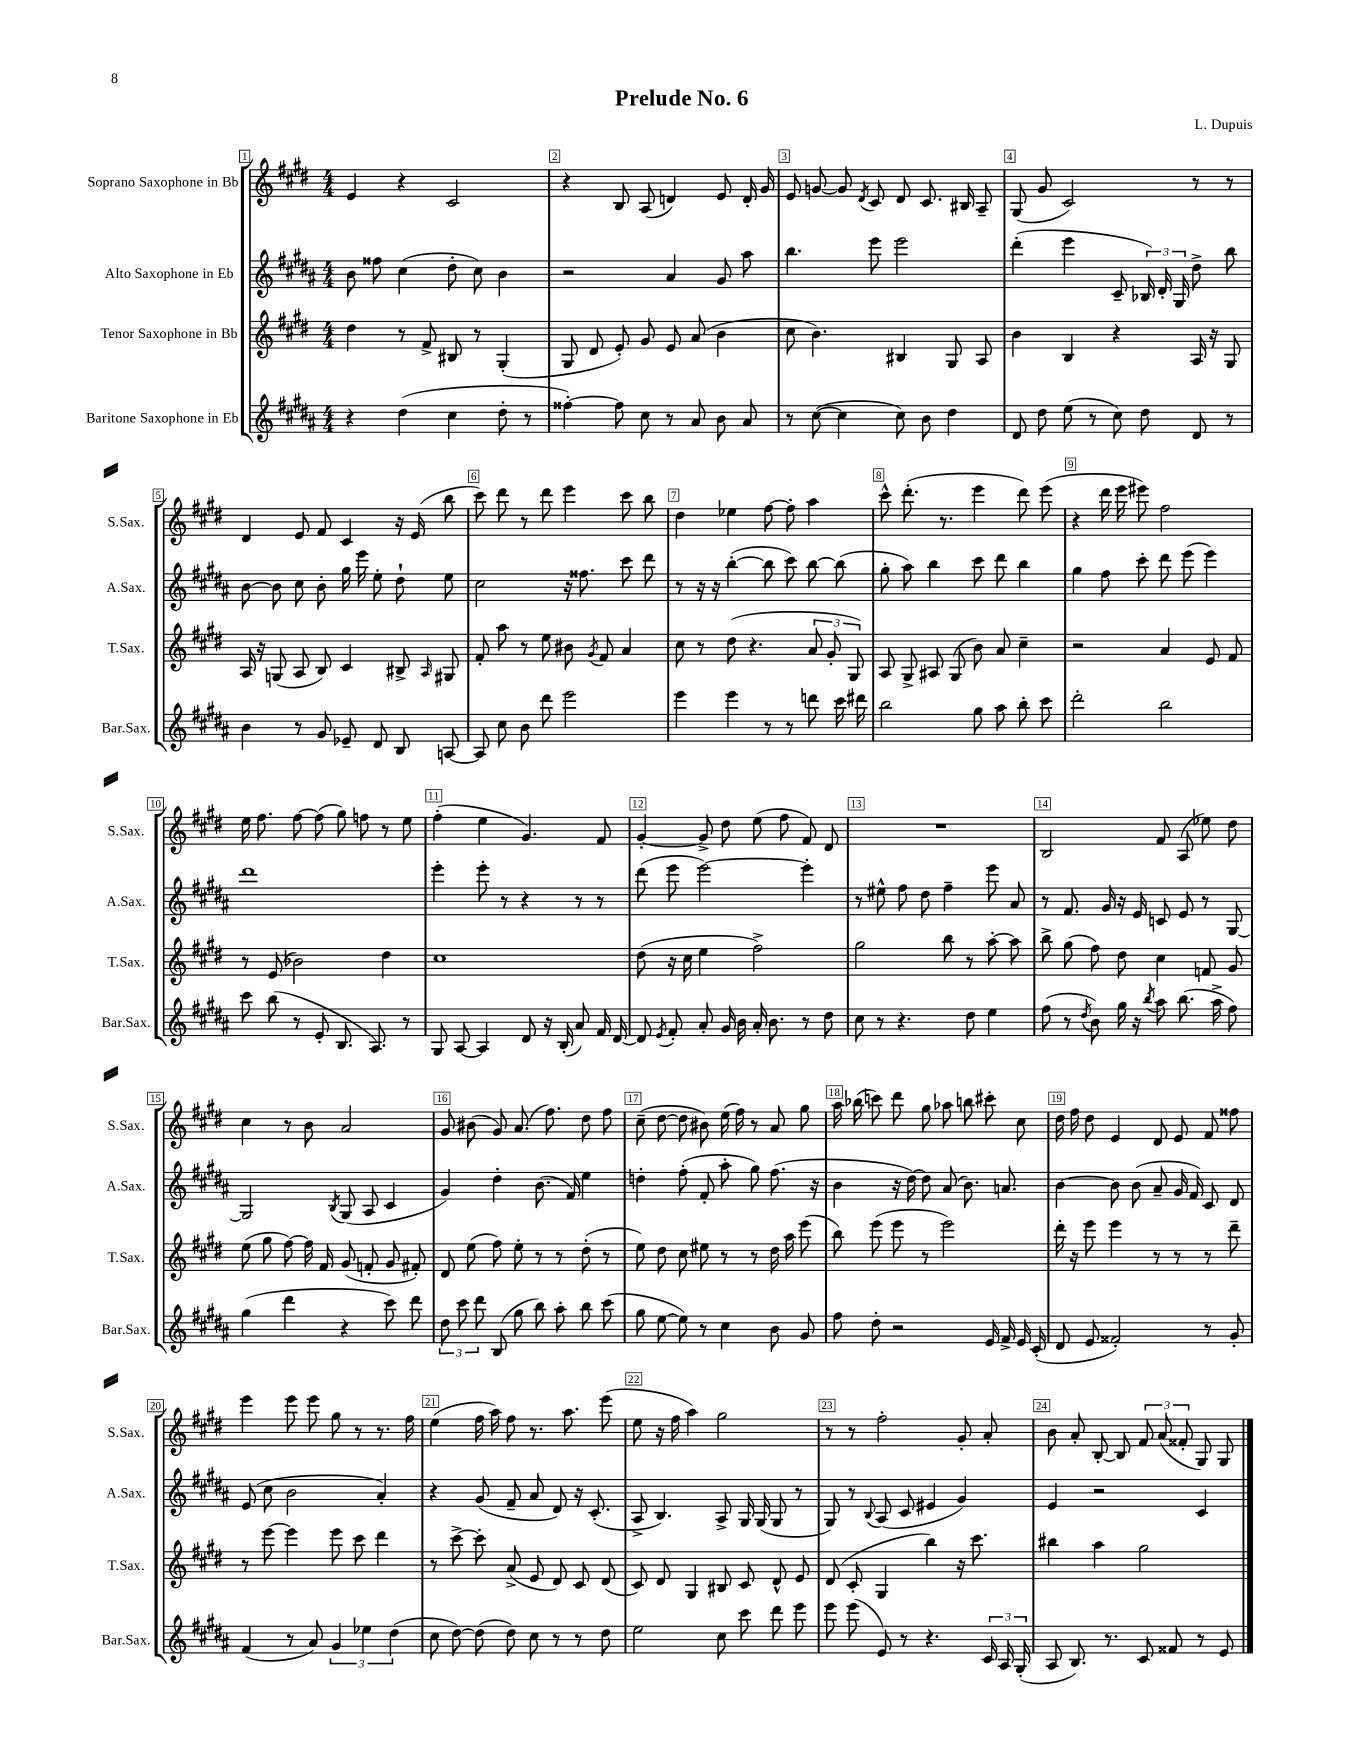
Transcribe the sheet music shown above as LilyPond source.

\header { title = "Prelude No. 6" composer = "L. Dupuis" }
<<
\new StaffGroup <<
\new Staff = "s0" \with { instrumentName = "Soprano Saxophone in Bb" shortInstrumentName = "S.Sax." } {
    \clef treble \key e \major \numericTimeSignature \time 4/4
    \autoBeamOff e'4 r4 cis'2 |
    r4 b8 a8( d'4) e'8 d'16-. gis'16 |
    e'8 g'8~ g'8 \acciaccatura { dis'8 } cis'8 dis'8 cis'8. bis16 a8-- |
    gis8( gis'8 cis'2) r8 r8 |
    dis'4 e'8 fis'8 cis'4 r16 e'16( b''8 |
    cis'''8) dis'''8 r8 dis'''8 e'''4 cis'''8 b''8 |
    dis''4 ees''4 fis''8~ fis''8-. a''4 |
    cis'''8-^ dis'''8.-.( r8. e'''4 dis'''8) e'''8( |
    r4 dis'''16 e'''16 eis'''8) fis''2 |
    e''16 fis''8. fis''8~ fis''8( gis''8) f''8 r8 e''8 |
    fis''4-.( e''4 gis'4.) fis'8 |
    gis'4~-. gis'8-> dis''8 e''8( fis''8 fis'8) dis'8 |
    R1 |
    b2 fis'8 a8( ees''8) dis''8 |
    cis''4 r8 b'8 a'2 |
    gis'8 bis'8( gis'8) a'8.( fis''8.) dis''8 fis''8 |
    cis''8--( dis''8~ dis''8 bis'8) e''16( fis''16) r8 a'8 gis''8 |
    a''16 bes''16( c'''8) dis'''8 gis''8 aes''8 b''8 cis'''8-. cis''8 |
    dis''16 fis''16 dis''8 e'4 dis'8 e'8 fis'8 fisis''8 |
    e'''4 e'''8 e'''8 gis''8 r8 r8. fis''16 |
    e''4( fis''16 a''16) fis''8 r8. a''8. e'''8( |
    e''8 r16 fis''16 a''4) gis''2 |
    r8 r8 fis''2-. gis'8-. a'8-. |
    b'8 a'8-. b8~-. b8 \tuplet 3/2 { fis'8 a'8( fisis'8-. } gis8) gis8 \bar "|." |
}
\new Staff = "s1" \with { instrumentName = "Alto Saxophone in Eb" shortInstrumentName = "A.Sax." } {
    \clef treble \key b \major \numericTimeSignature \time 4/4
    \autoBeamOff b'8 fisis''8 cis''4( dis''8-. cis''8) b'4 |
    r2 ais'4 gis'8 ais''8 |
    b''4. e'''8 e'''2 |
    dis'''4-.( e'''4 cis'8-- \tuplet 3/2 { bes16) dis'16-. gis16 } dis''8-> b''8 |
    b'8~ b'8 cis''8 b'8-. gis''16 e'''16 e''8-. dis''8-! e''8 |
    cis''2 r16 fisis''8. cis'''8 dis'''8 |
    r8 r16 r16 b''4~-.( b''8 cis'''8) b''8~ b''8( |
    gis''8-. ais''8) b''4 cis'''8 dis'''8 b''4 |
    gis''4 fis''8 cis'''8-. dis'''8 e'''8( e'''4) |
    dis'''1 |
    e'''4-. e'''8-. r8 r4 r8 r8 |
    dis'''8( e'''8 e'''2~) e'''4-. |
    r8 eis''8-^ fis''8 dis''8 fis''4-- e'''8 ais'8 |
    r8 fis'8. gis'16 r16 e'16 c'8 e'8 r8 gis8~ |
    gis2 \acciaccatura { b8 } gis8( ais8 cis'4 |
    gis'4) dis''4-. b'8.( fis'16) e''4 |
    d''4-. fis''8-.( fis'8-. ais''8-. gis''8) fis''8.( r16 |
    b'4 r16 dis''16~) dis''8 ais'8( b'8.) a'8. |
    b'4~ b'8 b'8( ais'8-- gis'16 fis'16) cis'8 dis'8 |
    e'8( cis''8 b'2 ais'4-.) |
    r4 gis'8( fis'8-- ais'8 dis'8) r16 cis'8.-.( |
    ais8-> b4.) ais8-> gis16 gis16( gis8 r8 |
    gis8) r8 \appoggiatura { b8 } ais8( cis'8 eis'4 gis'4) |
    e'4 r2 cis'4 \bar "|." |
}
\new Staff = "s2" \with { instrumentName = "Tenor Saxophone in Bb" shortInstrumentName = "T.Sax." } {
    \clef treble \key e \major \numericTimeSignature \time 4/4
    \autoBeamOff dis''4 r8 fis'8-> bis8 r8 gis4-.( |
    gis8 dis'8 e'8-.) gis'8 e'8 a'8( b'4 |
    cis''8 b'4.) bis4 gis8 a8 |
    b'4 b4 r4 a16 r16 gis8 |
    a16 r16 g8( a8 b8) cis'4 bis8-> \grace { a16 } gis8 |
    fis'8-. a''8 r8 e''8 bis'8 \acciaccatura { gis'8 } fis'8 a'4 |
    cis''8 r8 dis''8( r4. \tuplet 3/2 { a'8 gis'8-. gis8) } |
    a8 gis8-> ais8 gis8( b'8) a'8 cis''4-- |
    r2 a'4 e'8 fis'8 |
    r8 e'8( bes'2) dis''4 |
    cis''1 |
    dis''8( r16 cis''16 e''4 fis''2->) |
    gis''2 b''8 r8 a''8~-. a''8 |
    b''8-> gis''8( fis''8) dis''8 cis''4 f'8 gis'8 |
    e''8( gis''8 fis''8~) fis''16 fis'16 gis'8( f'8-. gis'8 fis'8-.) |
    dis'8 e''8( fis''8) e''8-. r8 r8 dis''8-.( r8 |
    e''8) dis''8 cis''8 eis''8 r8 r8 dis''16 a''16 e'''8( |
    b''8) e'''8( e'''8 r8 e'''2) |
    dis'''16-. r16 e'''8 e'''4 r8 r8 r8 dis'''8-- |
    r8 e'''8~ e'''4 e'''8 cis'''8 dis'''4 |
    r8 cis'''8~-> cis'''8-. a'8->( e'8 dis'8) cis'8 dis'8( |
    cis'8) dis'8 gis4 bis8 cis'8 dis'8-^ e'8 |
    dis'8( cis'8-. gis4 b''4) r16 cis'''8. |
    bis''4 a''4 gis''2 \bar "|." |
}
\new Staff = "s3" \with { instrumentName = "Baritone Saxophone in Eb" shortInstrumentName = "Bar.Sax." } {
    \clef treble \key b \major \numericTimeSignature \time 4/4
    \autoBeamOff r4 dis''4( cis''4 dis''8-. r8 |
    fisis''4~-.) fisis''8 cis''8 r8 ais'8 b'8 ais'8 |
    r8 cis''8~( cis''4 cis''8) b'8 dis''4 |
    dis'8 dis''8 e''8( r8 cis''8) dis''8 dis'8 r8 |
    b'4 r8 gis'8 ees'8-- dis'8 b8 a8~ |
    a8 cis''8 b'8 dis'''8 e'''2 |
    e'''4 e'''4 r8 r8 d'''8 cis'''16 dis'''16 |
    b''2 gis''8 ais''8 b''8-. cis'''8 |
    dis'''2-. b''2 |
    cis'''8 b''8( r8 e'8-. b8. ais8.) r8 |
    gis8 ais8~ ais4 dis'8 r16 b16-.( ais'8) fis'16 dis'16~ |
    dis'8 \acciaccatura { e'8 } fis'8-. ais'8-. gis'16 b'16 ais'16-. b'8. r8 dis''8 |
    cis''8 r8 r4. dis''8 e''4 |
    fis''8( r8 \acciaccatura { dis''8 } b'8) gis''16 r16 \acciaccatura { b''8 } ais''8 b''8.( ais''16-> fis''8) |
    gis''4( dis'''4 r4 cis'''8) dis'''8 |
    \tuplet 3/2 { dis''8 cis'''8 dis'''8 } b8( gis''8 b''8) ais''8-. b''8 cis'''8( |
    gis''8 e''8~ e''8) r8 cis''4 b'8 gis'8 |
    fis''8 dis''8-. r2 e'16 fis'16-> e'16 cis'16-.( |
    dis'8 e'8 fisis'2-.) r8 gis'8-. |
    fis'4( r8 ais'8) \tuplet 3/2 { gis'4 ees''4 dis''4( } |
    cis''8 dis''8~) dis''8( dis''8) cis''8 r8 r8 dis''8 |
    e''2 cis''8 cis'''8 dis'''8 e'''8 |
    e'''8 e'''8( e'8) r8 r4. \tuplet 3/2 { cis'16 ais16 gis16-.( } |
    ais8 b8.) r8. cis'8 fisis'8 r8 e'8 \bar "|." |
}
>>
>>
\layout { \context { \Score \override BarNumber.break-visibility = ##(#f #t #t) barNumberVisibility = #all-bar-numbers-visible \override BarNumber.stencil = #(make-stencil-boxer 0.1 0.3 ly:text-interface::print) } }
